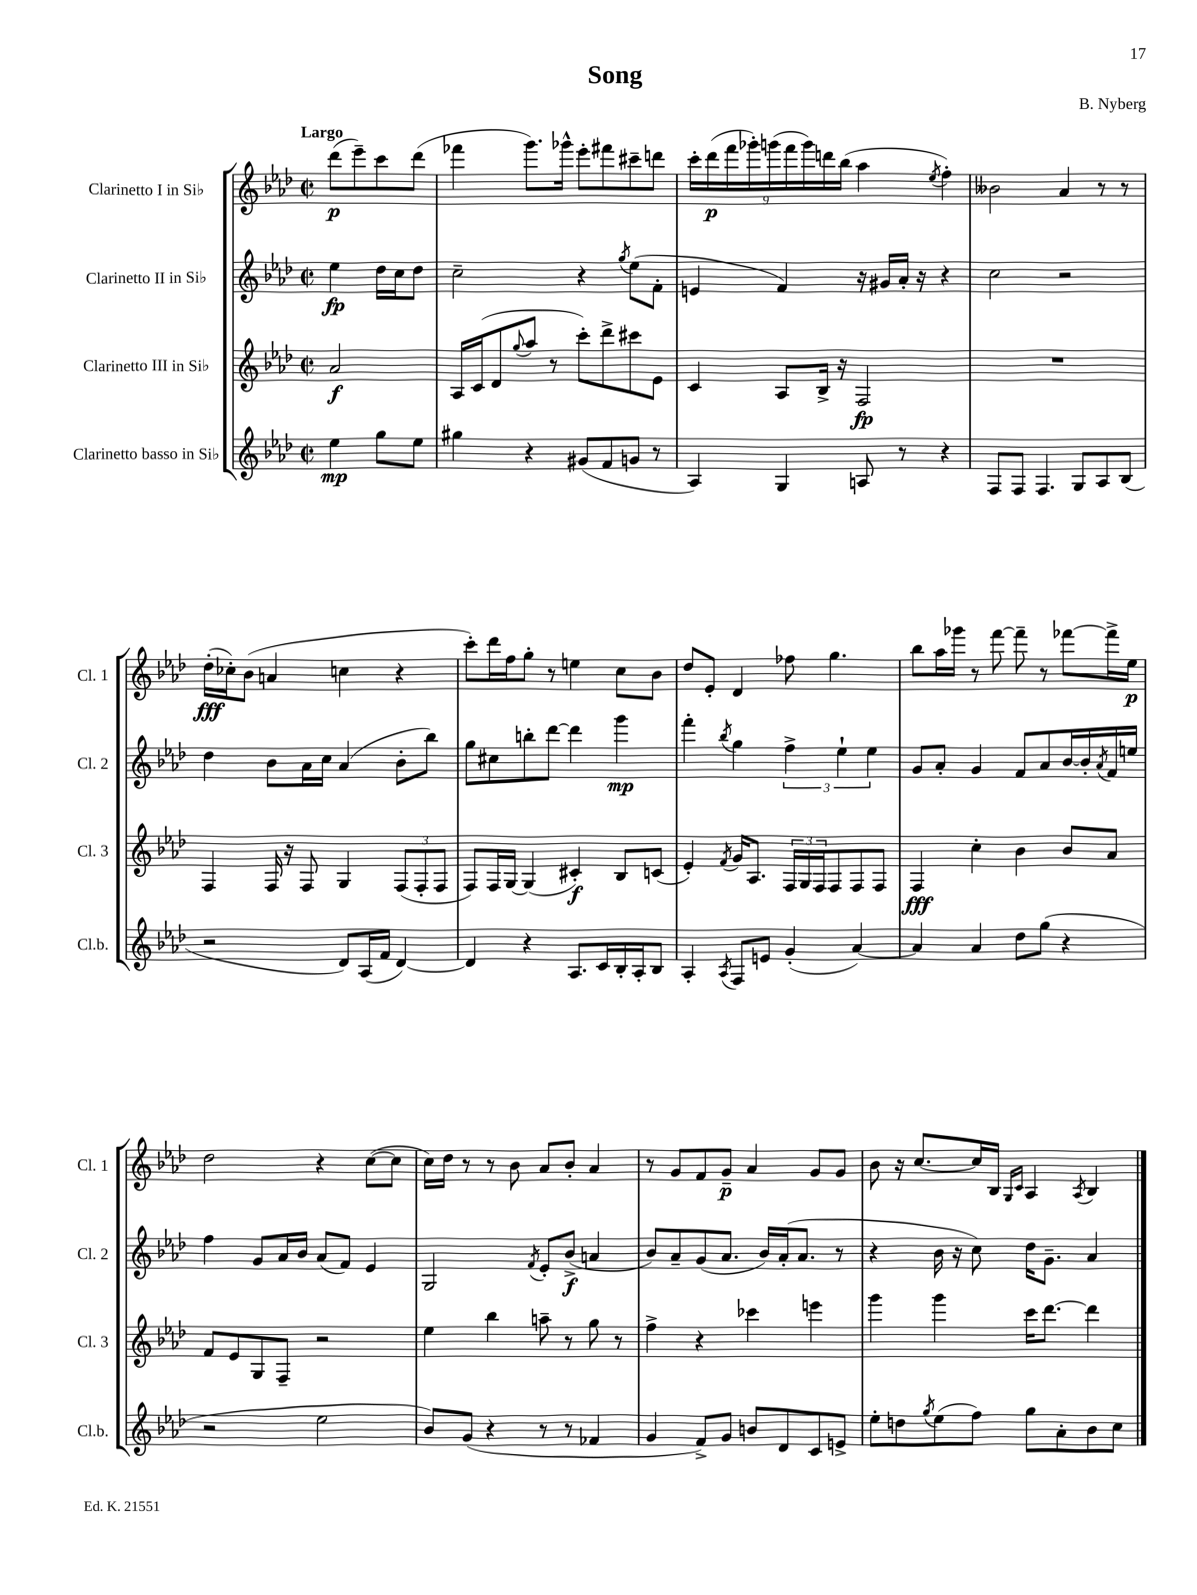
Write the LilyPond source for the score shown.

\header { title = "Song" composer = "B. Nyberg" }
<<
\new StaffGroup <<
\new Staff = "s0" \with { instrumentName = "Clarinetto I in Sib" shortInstrumentName = "Cl. 1" } {
    \clef treble \key aes \major \defaultTimeSignature \time 2/2 \partial 2 \tempo "Largo"
    des'''8\p( ees'''8--) c'''8 des'''8( |
    fes'''4 g'''8.) ges'''16-^ ees'''8-. fis'''8 cis'''8-- d'''8 |
    \tuplet 9/8 { c'''16-. des'''16\p( f'''16 ges'''16-.) g'''16( f'''16 g'''16) d'''16 bes''16( } aes''4 \acciaccatura { ees''8 } f''4-.) |
    beses'2 aes'4 r8 r8 |
    des''16-.\fff( ces''16-.) bes'8( a'4 c''4 r4 |
    c'''8-.) des'''16 f''16 g''8-. r8 e''4 c''8 bes'8 |
    des''8 ees'8-. des'4 fes''8 g''4. |
    bes''8 aes''16 ges'''16 r8 f'''8~ f'''8-- r8 fes'''8~ fes'''16-> ees''16\p |
    des''2 r4 c''8~( c''8 |
    c''16) des''16 r8 r8 bes'8 aes'8 bes'8-. aes'4 |
    r8 g'8 f'8 g'8--\p aes'4 g'8 g'8 |
    bes'8 r16 c''8.~ c''16 bes16 \grace { g16 c'16 } aes4 \acciaccatura { aes8 } bes4 \bar "|." |
}
\new Staff = "s1" \with { instrumentName = "Clarinetto II in Sib" shortInstrumentName = "Cl. 2" } {
    \clef treble \key aes \major \defaultTimeSignature \time 2/2 \partial 2
    ees''4\fp des''16 c''16 des''8 |
    c''2-- r4 \acciaccatura { g''8 } ees''8( f'8-. |
    e'4 f'4) r16 gis'16 aes'16-. r16 r4 |
    c''2 r2 |
    des''4 bes'8 aes'16 c''16 aes'4( bes'8-. bes''8) |
    g''8 cis''8 b''8-. des'''8~ des'''4 g'''4\mp |
    f'''4-. \acciaccatura { bes''8 } g''4 \tuplet 3/2 { f''4-> ees''4-! ees''4 } |
    g'8 aes'8-. g'4 f'8 aes'8 bes'16~ bes'16-. \acciaccatura { aes'8 } f'16 e''16 |
    f''4 g'8 aes'16 bes'16 aes'8( f'8) ees'4 |
    g2 \acciaccatura { f'8 } ees'8-. bes'8->\f( a'4 |
    bes'8) aes'8-- g'8( aes'8. bes'16) aes'16-.( aes'8. r8 |
    r4 bes'16 r16 c''8) des''16 g'8.-- aes'4 \bar "|." |
}
\new Staff = "s2" \with { instrumentName = "Clarinetto III in Sib" shortInstrumentName = "Cl. 3" } {
    \clef treble \key aes \major \defaultTimeSignature \time 2/2 \partial 2
    aes'2\f |
    aes16 c'16( des'8 \appoggiatura { g''8 } aes''8 r8 c'''8-.) des'''8-> cis'''8 ees'8 |
    c'4 aes8 bes16-> r16 f2\fp |
    R1 |
    f4 f16 r16 f8 g4 \tuplet 3/2 { f8( f8-. f8 } |
    f8) f16 g16~ g4( cis'4-.\f) bes8 c'8( |
    ees'4-.) \acciaccatura { f'8 } g'16 aes8. \tuplet 3/2 { f16 g16 f16 } f8 f8 f8 |
    f4\fff c''4-. bes'4 bes'8 aes'8 |
    f'8 ees'8 g8 f8-- r2 |
    ees''4 bes''4 a''8-- r8 g''8 r8 |
    f''4-> r4 ces'''4 e'''4 |
    g'''4 g'''4 c'''16 des'''8.~ des'''4 \bar "|." |
}
\new Staff = "s3" \with { instrumentName = "Clarinetto basso in Sib" shortInstrumentName = "Cl.b." } {
    \clef treble \key aes \major \defaultTimeSignature \time 2/2 \partial 2
    ees''4\mp g''8 ees''8 |
    gis''4 r4 gis'8( f'8 g'8 r8 |
    aes4) g4 a8 r8 r4 |
    f8 f8 f4. g8 aes8 bes8( |
    r2 des'8) aes16( f'16 des'4~) |
    des'4 r4 aes8. c'16 bes16-. aes16-. bes8 |
    aes4-. \acciaccatura { aes8 } f8 e'8 g'4-.( aes'4~) |
    aes'4 aes'4 des''8 g''8( r4 |
    r2 ees''2 |
    bes'8) g'8( r4 r8 r8 fes'4 |
    g'4 f'8->) g'8 b'8 des'8 c'8 e'8-> |
    ees''8-. d''8 \acciaccatura { g''8 } ees''8( f''8) g''8 aes'8-. bes'8 c''8 \bar "|." |
}
>>
>>
\layout { \context { \Score \remove "Bar_number_engraver" } }
